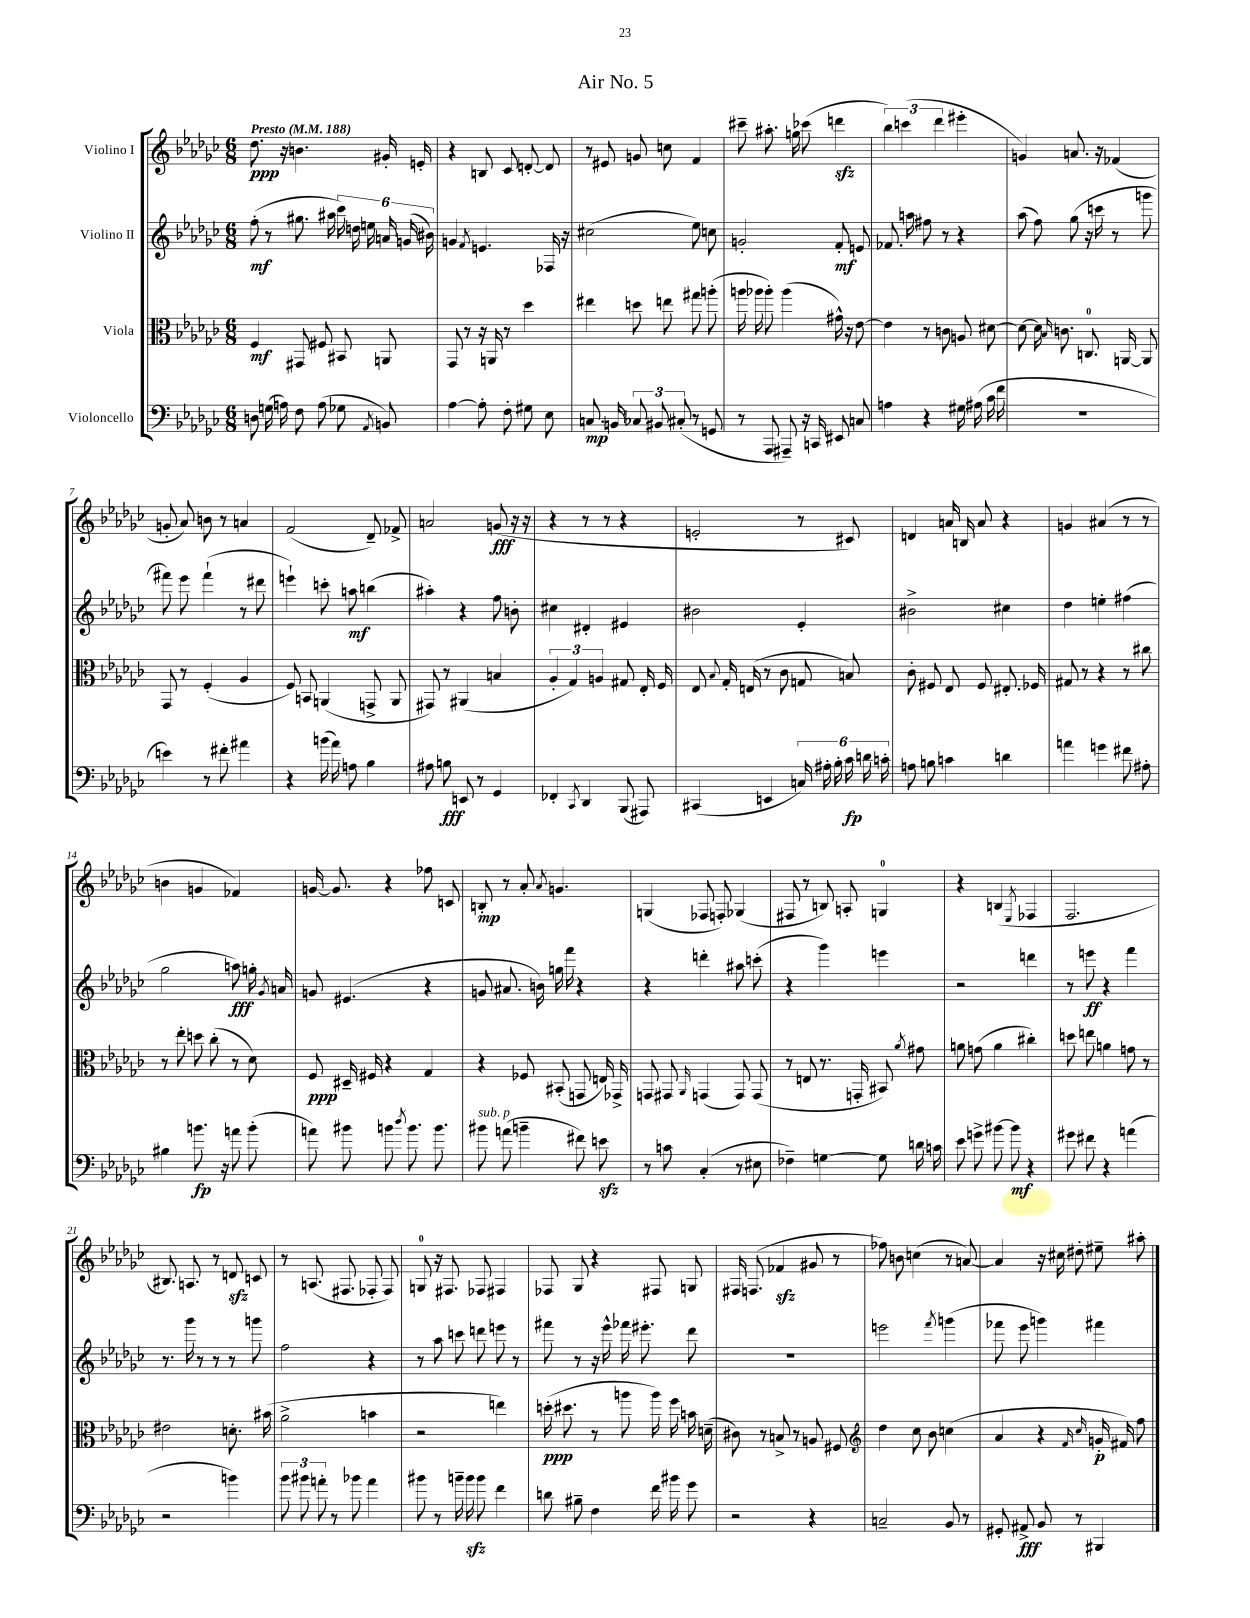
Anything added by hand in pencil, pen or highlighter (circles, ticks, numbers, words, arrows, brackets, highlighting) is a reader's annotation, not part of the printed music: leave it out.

**kern	**kern	**kern	**kern
*staff4	*staff3	*staff2	*staff1
*clefF4	*clefC3	*clefG2	*clefG2
*k[b-e-a-d-g-c-]	*k[b-e-a-d-g-c-]	*k[b-e-a-d-g-c-]	*k[b-e-a-d-g-c-]
*M6/8	*M6/8	*M6/8	*M6/8
*MM188	*MM188	*MM188	*MM188
8D	4F	(8ff'	8.dd-
(16G	.	8r	.
16A)	.	.	16r
8F	8GG#	8.gg#	4.b
(8A	8F#	.	.
.	.	16aa#	.
8G-	8BB#	24ccc-)	.
.	.	24dd	.
.	.	24ee	.
8qAA-	.	.	.
8BB)	8AA	24a	16g#'
.	.	(24g	.
.	.	.	16e'
.	.	24b#)	.
=	=	=	=
[4A-	8GG-	4g	4r
.	8r	.	.
.	.	8qf	.
8A-']	16r	4.e	8B
.	16AA	.	.
8F'	8r	.	8c-
8G#	4dd-	.	[8d'
8E-	.	16F-	8d]
.	.	16r	.
=	=	=	=
8.C	4ee#	(2cc#	8r
.	.	.	8e#
16BB	.	.	.
12C-	8dd	.	8g
12BB#	.	.	.
.	8ee	.	8cc
(12C#'	.	.	.
8r	8gg#	8ee-)	4f
8GG	(8aa'	8cc	.
=	=	=	=
8r	16aa	2g'	8ccc#~
.	16aa-	.	.
8AAA-	8aa-')	.	8.aa#'
8AAA#~)	(4aa-	.	.
.	.	.	16gg
16r	.	.	(8ccc-
16CC	.	.	.
8EE#	16g#^^)	8f'	4ddd
.	16r	.	.
8C	[8e-	8e	.
=	=	=	=
4A	4e-]	8.f-	6bb-)
.	.	.	(6ccc
.	.	16aa	.
4r	8r	8ff#	.
.	.	.	6ddd-
.	8c	8r	.
16G#	8A	4r	4eee#'
(16A#	.	.	.
16c-	[8d#	.	.
16f	.	.	.
=	=	=	=
2.r	8d#_	(8aa-	4g)
.	16d#]	8ff)	.
.	16qqB-	.	.
.	8.c	.	.
.	.	(8gg-	8.a
.	8.C	16r	.
.	.	16ccc	16r
.	.	8r	(4f-
.	[16AA	.	.
.	8AA]	8ggg	.
=	=	=	=
4e)	8GG-	8fff#)	8g'
.	8r	8eee-	8a-)
8r	(4F'	(4fff#`	8b
8f#'	.	.	8r
4a#	4A-	8r	4a
.	.	8ddd#	.
=	=	=	=
4r	8F)	4eee`)	(2f
.	8BB	.	.
(16b	(4AA	8ccc'	.
16a-)	.	.	.
8A	.	8aa	.
4B-	8GG^	(4bb	8d-~)
.	8AA	.	8f-^
=	=	=	=
8A#	8GG#)	4aa#')	2a
8B	8r	.	.
8EE	(4AA#	4r	.
8r	.	.	.
4GG-	4B	8ff	(8g
.	.	8b'	16r
.	.	.	16r
=	=	=	=
4FF-'	6A-'	4cc#	4r
.	6G-)	.	.
8qCC-	.	.	.
4DD-	.	4d#'	8r
.	6A	.	.
.	.	.	8r
(8BBB-	8G#	4e#	4r
8AAA#)	16E-'	.	.
.	16F	.	.
=	=	=	=
(4CC#	8E-	2b#	2e'
.	8qqB-	.	.
.	16G-'	.	.
.	(16E	.	.
4EE	8r	.	.
.	8c-	.	.
24C)	8G	4e-'	8r
24A#'	.	.	.
24B-'	.	.	.
24c-	8B)	.	8c#)
24d	.	.	.
24c'	.	.	.
=	=	=	=
8A	8c-'	2b#^	4d
8B	8F#	.	.
4c	8E-	.	16a
.	.	.	16B
.	8F#	.	8a
4d	8.E#'	4cc#	4r
.	16F-	.	.
=	=	=	=
4a	8G#	4dd-	4g
.	8r	.	.
4g	4r	4ee'	(4a#
8f#	8r	(4ff#	8r
8A#'	8cc#	.	8r
=	=	=	=
4B#	8r	2gg-	4b
.	8ee-'	.	.
8.b	8dd	.	4g
.	(8cc-'	.	.
16r	.	.	.
8a	8r	8aa)	4f-)
(8b'	8d-)	16gg'	.
.	.	8qg-	.
.	.	16a	.
=	=	=	=
8a)	8F	8g	[16g
.	.	.	8.g]
8b#	16D#~	(4.e#	.
.	16F#	.	.
8b	4r	.	4r
8qdd-	.	.	.
8.b	.	.	.
.	4G-	4r	8ff-
8.b	.	.	.
.	.	.	8c
=	=	=	=
8b#	4r	8g	8B'
(8a	.	8.a#	8r
4b~	8F-	.	8a-'
.	.	16b)	.
.	.	.	8qa-
.	(8BB#'	16gg	4.g
.	.	16fff	.
8f#)	8GG	4r	.
8e	16E)	.	.
.	16GG-^	.	.
=	=	=	=
8r	8GG	4r	(4G
8c	8GG#	.	.
.	16qqAA-	.	.
(4C-'	(4GG	4ddd'	8F-
.	.	.	8F')
8r	8GG)	8aa#	(4G-
8E#	(8GG	(8ccc'	.
=	=	=	=
4F-~)	8r	4r	8F#
.	8E	.	8r
[4G	8.r	4ggg-)	8B)
.	.	.	8A'
.	16GG'	.	.
8G]	8BB#)	4eee	4G
.	8qa-	.	.
16d	8g#	.	.
16c	.	.	.
=	=	=	=
8e-	8a	2r	4r
8g^	(8g	.	.
[8b#	4a	.	(4B
8b#]	.	.	.
.	.	.	8qE-
4r	4cc#')	4ddd	4F-
=	=	=	=
8g#	8dd	8r	2.F
8f#	8ee	8eee	.
4r	4a	4r	.
(4a	8g	4fff	.
.	8r	.	.
=	=	=	=
2r	2e#	8.r	8.B#)
.	.	16ggg-	8.A
.	.	8r	.
.	.	8r	8r
4b)	8.d'	8r	8d
.	.	8ggg	8c
.	(16b#	.	.
=	=	=	=
12b-	2a-^	2ff	8r
12b#	.	.	.
.	.	.	(8.A
12a'	.	.	.
8r	.	.	.
.	.	.	8.F#
8b-	.	.	.
4a	4b	4r	8F-'
.	.	.	8F-)
=	=	=	=
8b#	2r	8r	8G
8r	.	8aa-	16r
.	.	.	8.F#
16b~	.	8ccc	.
16b	.	.	.
8b	.	8ddd	8F-
4f	4ee)	8eee	4F#
.	.	8r	.
=	=	=	=
8d	(16dd'	8fff#	8F-
.	8.dd#	.	.
8B#~	.	8r	8G-
4F	8r	16r	4r
.	.	16eee-^^	.
.	8aa	16fff-	.
.	.	8.eee#'	.
16f	16aa)	.	8F#
16b#	16ff	.	.
8g-	16b	8ddd-	8G
.	(16d~	.	.
=	=	=	=
2r	8c#)	2.r	16F#
.	.	.	(8.F
.	8r	.	.
.	8B^	.	4f-
.	8r	.	.
4r	8A	.	8g#
.	8F#	.	8r
=	=	=	=
*	*clefG2	*	*
2C~	4dd-	2eee	8ff-)
.	.	.	8b
.	8cc-	.	(4cc
.	8b-	.	.
.	.	8qfff	.
8BB-	(4cc	(4ggg	8r
8r	.	.	[8a)
=	=	=	=
8GG#'	4a-	8fff-	4a]
8AA#^	.	8eee-	.
8BB-	4r	4ggg)	16r
.	.	.	16cc#
8r	.	.	8dd#'
.	16qqf	.	.
.	16qqcc-	.	.
4BBB#	16g'	4fff#	8ee#~
.	16f#)	.	.
.	8ff	.	8aa#'
==	==	==	==
*-	*-	*-	*-
